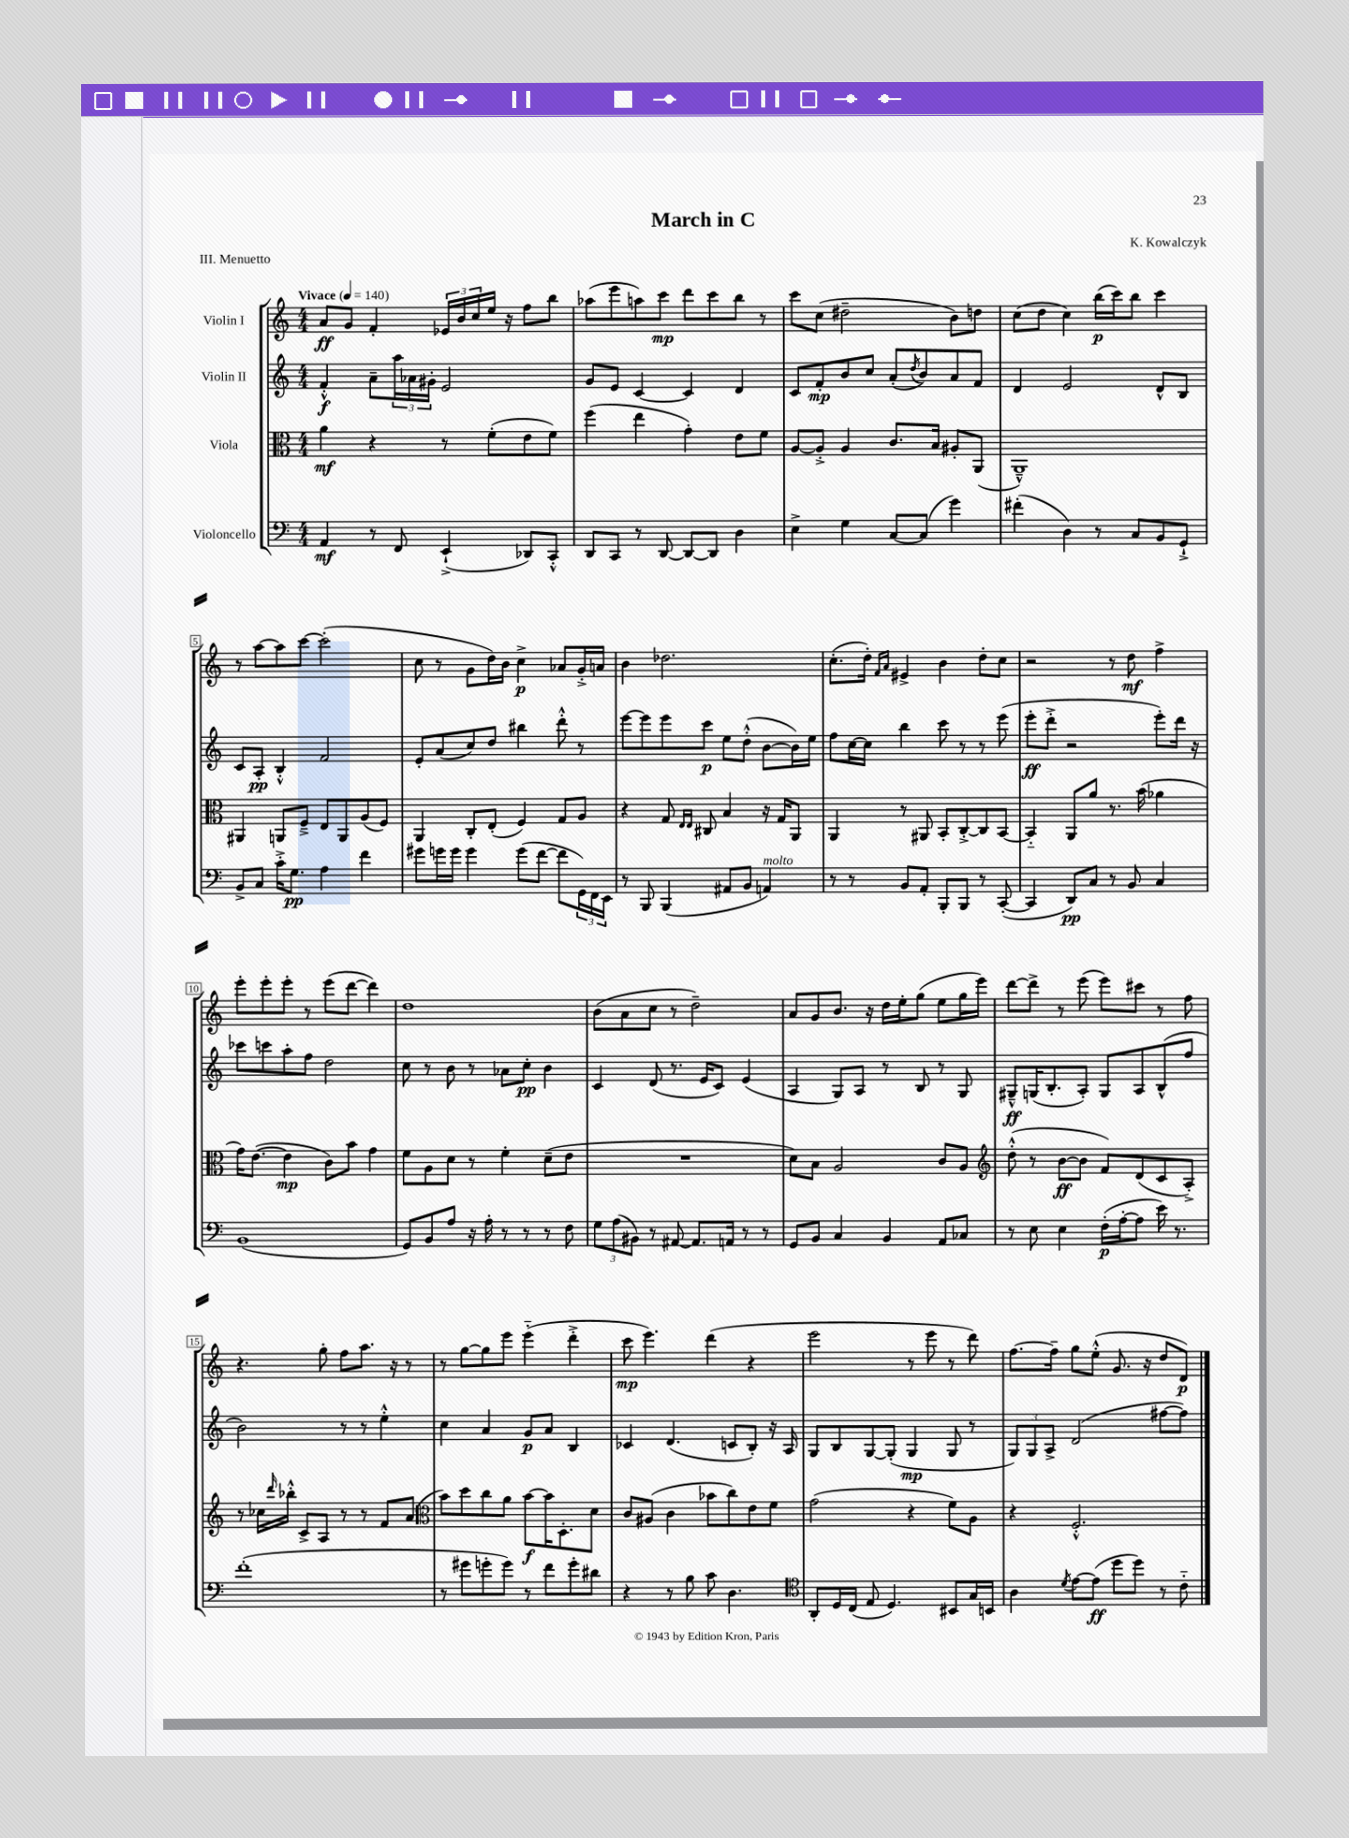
\header { title = "March in C" composer = "K. Kowalczyk" piece = "III. Menuetto" }
<<
\new StaffGroup <<
\new Staff = "s0" \with { instrumentName = "Violin I" } {
    \clef treble \key c \major \numericTimeSignature \time 4/4 \tempo "Vivace" 4 = 140
    a'8\ff g'8 f'4-. \tuplet 3/2 { ees'16 b'16 c''16 } e''16 r16 f''8 b''8 |
    aes''8( e'''8 a''8) c'''8\mp d'''8 c'''8 b''8 r8 |
    c'''8 c''8( dis''2-- b'8) d''8 |
    c''8( d''8 c''4) b''16\p( c'''16) b''8 c'''4 |
    r8 a''8~ a''8 c'''8~ c'''2-.( |
    c''8 r8 g'8 d''16) b'16 c''4->\p aes'8 g'16-.-> a'16 |
    b'4 des''2. |
    c''8.-.( d''16-.) \grace { f'16 a'16 } eis'4-> b'4 d''8-. c''8 |
    r2 r8 d''8\mf f''4-> |
    e'''8-. e'''8-. e'''8-. r8 e'''8( d'''8~ d'''4) |
    d''1 |
    b'8( a'8 c''8 r8 d''2--) |
    a'8 g'8 b'8. r16 d''16 e''16-. g''8( e''8 g''16 e'''16) |
    d'''8~ d'''8-> r8 e'''8( e'''8) cis'''8 r8 f''8 |
    r4. g''8-. f''8 a''8. r16 r8 |
    r8 g''8~ g''8 e'''8 e'''4-_( d'''4-.-> |
    c'''8\mp e'''4.) d'''4( r4 |
    e'''2 r8 e'''8 r8 d'''8) |
    f''8.~ f''16-- g''8 e''8-.-^( g'8. r16 d''8 d'8\p) \bar "|." |
}
\new Staff = "s1" \with { instrumentName = "Violin II" } {
    \clef treble \key c \major \numericTimeSignature \time 4/4
    f'4-.-^\f a'8-- \tuplet 3/2 { a''16 aes'16 gis'16-. } e'2 |
    g'8 e'8 c'4~ c'4 d'4 |
    c'8 f'8-.\mp b'8 c''8 a'8-.( \acciaccatura { d''8 } b'8) a'8 f'8 |
    d'4 e'2 d'8-^ b8 |
    c'8 a8-.\pp b4-.-^ f'2 |
    e'8-. a'8( c''8) d''8 bis''4 d'''8-.-^ r8 |
    e'''8~ e'''8 e'''8 c'''8\p e''8 d''8-.-^( b'8~ b'16) e''16 |
    f''8 c''16~ c''16 b''4 c'''8 r8 r8 e'''8( |
    e'''8-.\ff d'''8-.-> r2 e'''8-.) d'''16 r16 |
    ces'''8 c'''8 a''8-. f''8 d''2 |
    c''8 r8 b'8 r8 aes'8 c''8-.\pp b'4 |
    c'4 d'8( r8. e'16 c'8) e'4( |
    a4 g8) a8 r8 b8 r8 g8 |
    gis8---^\ff g16( b8.-. a8-.) g8 a8 b8-^( f''8 |
    b'2) r8 r8 e''4-.-^ |
    c''4 a'4 g'8\p a'8 b4 |
    ces'4 d'4.( c'8 b8-.) r16 a16 |
    g8 b8 g8~ g8-.( g4\mp g8 r8 |
    \tuplet 3/2 { g8) g8 a8-> } d'2( fis''8~ fis''8) \bar "|." |
}
\new Staff = "s2" \with { instrumentName = "Viola" } {
    \clef alto \key c \major \numericTimeSignature \time 4/4
    a'4\mf r4 r8 f'8-.( e'8 f'8) |
    f''4( e''4 g'4-.) e'8 f'8 |
    a8~ a8-.-> a4 c'8. b16 ais8-. a,8( |
    a,1---^) |
    ais,4 a,8 f8---> e8 a,8 a8( f8) |
    a,4 c8-. e8-.( f4) g8 a8 |
    r4 g8 \grace { e16 e16 } cis8 b4 r16 g16 a,8 |
    a,4 r8 ais,8 b,8-. c8~-.-> c8 b,8~ |
    b,4-_ a,8 a'8 r8. b'16( aes'4 |
    g'16) e'8.~( e'4\mp c'8) b'8 g'4 |
    f'8 a8 d'8 r8 f'4-. d'8--( e'8 |
    R1 |
    d'8) b8 a2 c'8 a8 |
    \clef treble d''8-.-^( r8 b'8~\ff b'8 f'8) d'8( c'8 a8-.->) |
    r8 ces''16 \grace { d'''16 } bes''16-.-^ c'8-> a8 r8 r8 f'8 a'8( |
    \clef alto b'8) d''8 c''8 a'8 b'8~\f b'16 d8.-. d'8 |
    c'8 ais8( c'4 bes'8 c''8) e'8 f'8 |
    g'2( r4 f'8) a8 |
    r4 f2.-.-^ \bar "|." |
}
\new Staff = "s3" \with { instrumentName = "Violoncello" } {
    \clef bass \key c \major \numericTimeSignature \time 4/4
    a,4\mf r8 f,8 e,4-!->( des,8) c,8-.-^ |
    d,8 c,8 r8 d,8~ d,8~ d,8 d4 |
    e4-> g4 c8~ c8( g'4) |
    fis'4-.( d4) r8 c8 b,8 g,8-!-> |
    b,8-> c8 c'16-.-> g8.\pp a4 f'4 |
    gis'8 g'16 g'16 g'4 g'8( f'8~ f'8 \tuplet 3/2 { g,16) f,16 e,16 } |
    r8 b,,8 b,,4( ais,8 b,8 a,4^\markup { \italic "molto" }) |
    r8 r8 b,8 a,8-. b,,8-. b,,8 r8 c,8~-.( |
    c,4 d,8\pp) c8 r8 b,8 c4 |
    b,1( |
    g,8) b,8 a8 r16 a16-. r8 r8 r8 f8 |
    \tuplet 3/2 { g8 a8( bis,8) } r8 ais,8~ ais,8. a,16 r8 r8 |
    g,8 b,8 c4 b,4 a,8 ces8 |
    r8 e8 e4 f16-.\p( a16~-. a8 e'16) r8. |
    f'1-.( |
    r8 gis'8 g'8-. g'8) r8 f'8 g'8-. dis'8 |
    r4 r8 b8 c'8 d4. |
    \clef tenor a,8-. d16 c16( e8 d4.) bis,8 g16 b,16 |
    a4 \acciaccatura { d'8 } e'8~ e'8\ff( d''8 d''8) r8 c'8-_ \bar "|." |
}
>>
>>
\layout { \context { \Score \override BarNumber.stencil = #(make-stencil-boxer 0.1 0.3 ly:text-interface::print) } }
